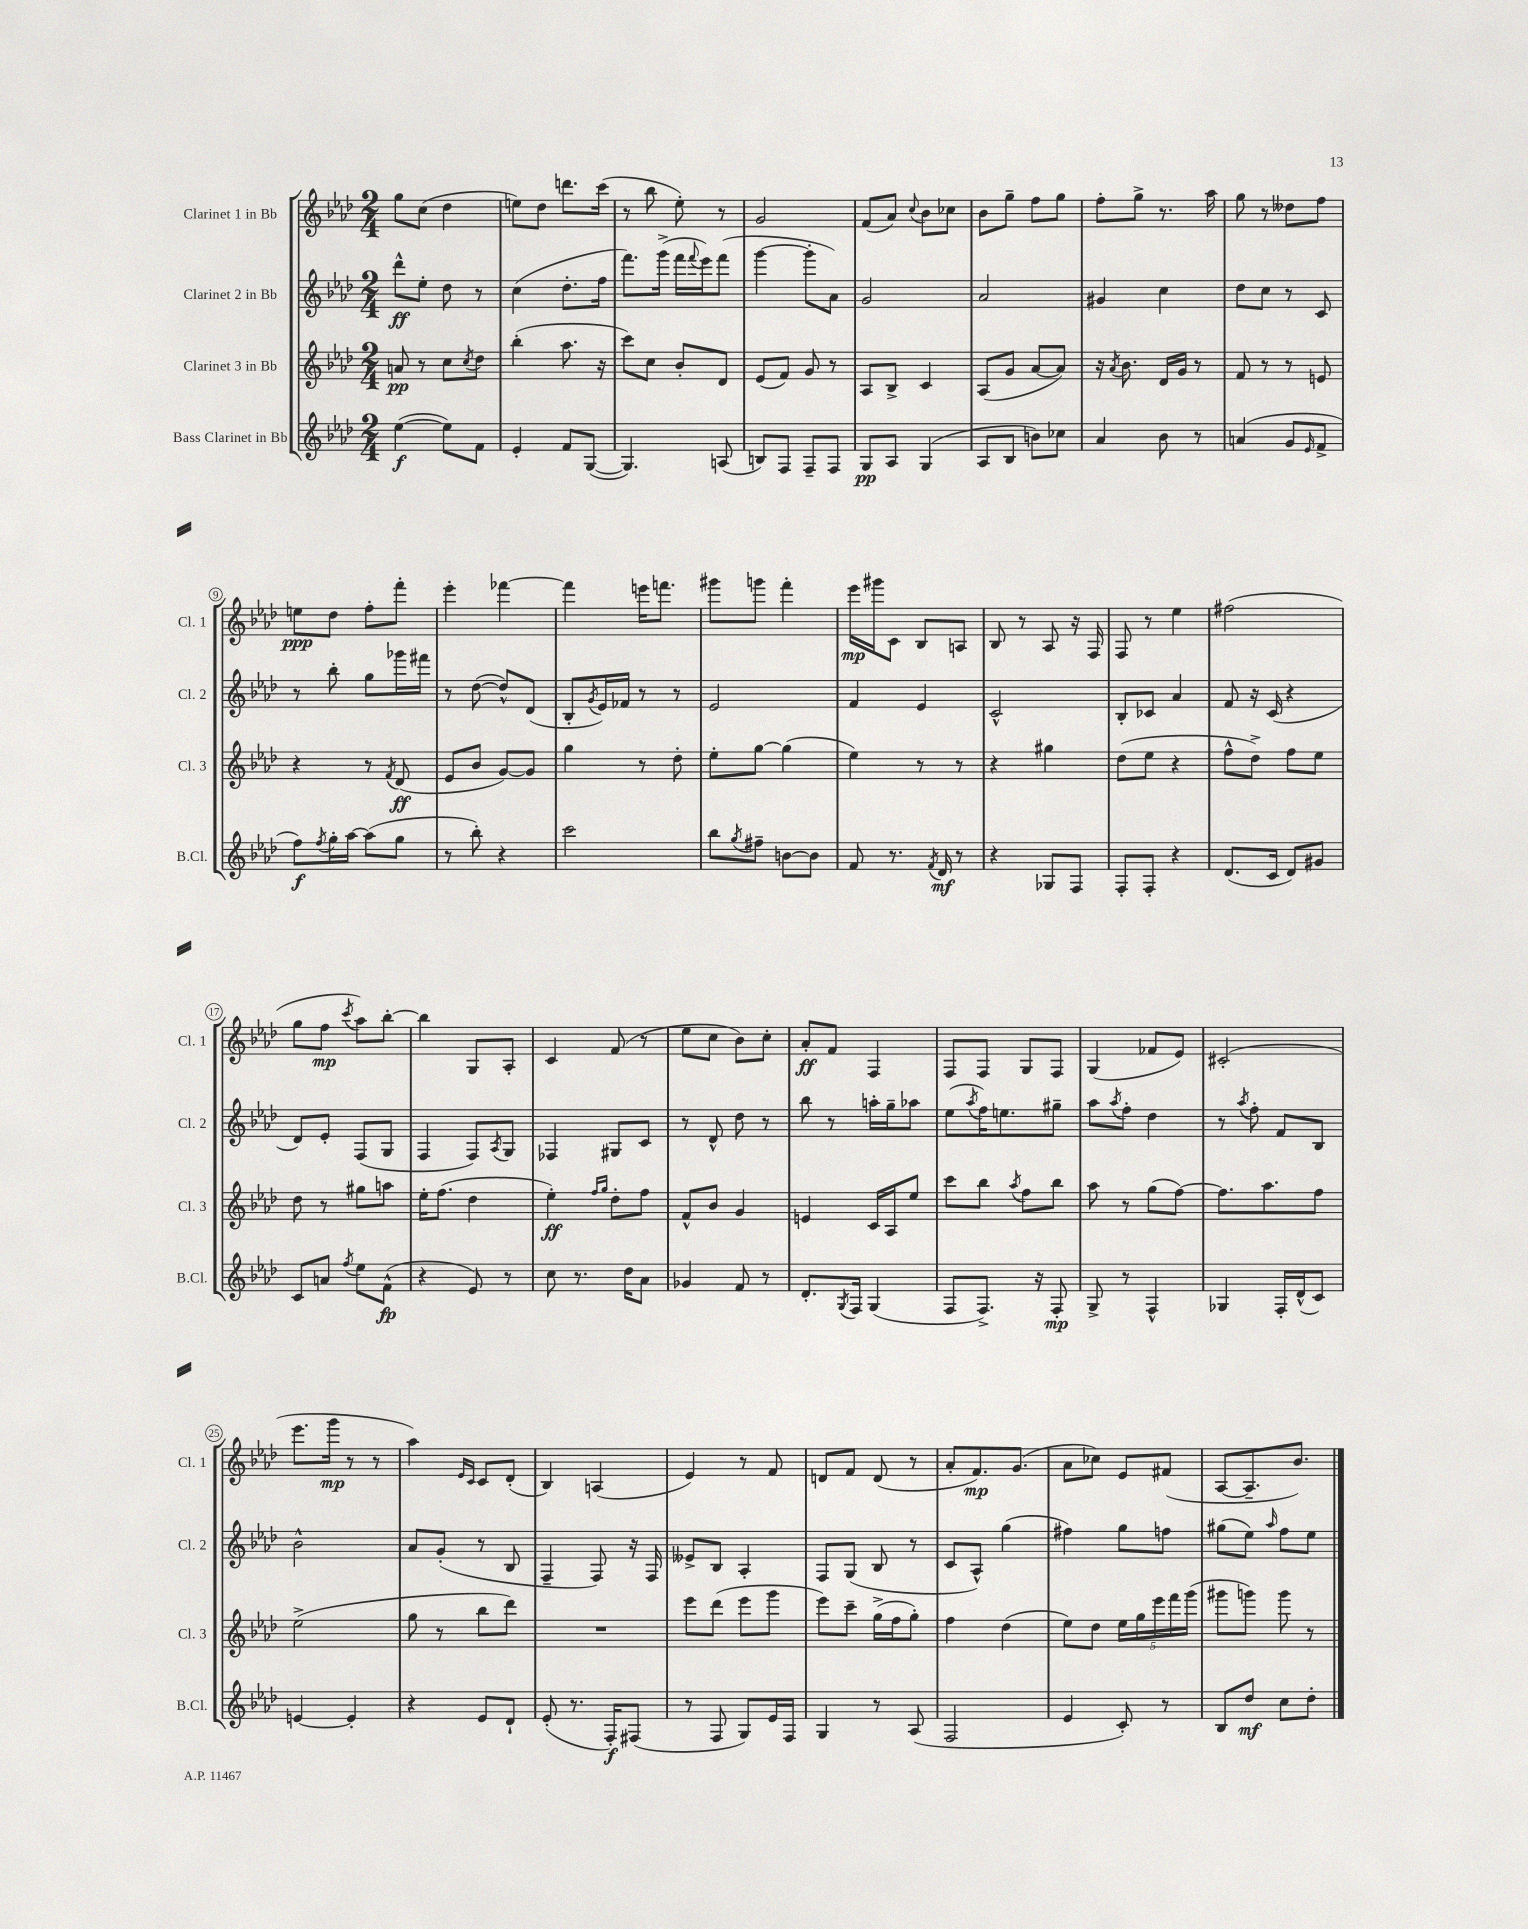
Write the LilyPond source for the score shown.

<<
\new StaffGroup <<
\new Staff = "s0" \with { instrumentName = "Clarinet 1 in Bb" shortInstrumentName = "Cl. 1" } {
    \clef treble \key aes \major \numericTimeSignature \time 2/4
    g''8 c''8( des''4 |
    e''8) des''8 d'''8. c'''16( |
    r8 bes''8 ees''8-.) r8 |
    g'2 |
    f'8( aes'8) \appoggiatura { c''8 } bes'8 ces''8 |
    bes'8 g''8-- f''8 g''8 |
    f''8-. g''8-> r8. aes''16 |
    g''8 r8 deses''8 f''8 |
    e''8\ppp des''8 f''8-. f'''8-. |
    ees'''4-. fes'''4~ |
    fes'''4 e'''16 f'''8. |
    gis'''8 g'''8 f'''4-. |
    ees'''16\mp gis'''16 c'8 bes8 a8 |
    bes8 r8 aes8 r16 f16 |
    f8 r8 ees''4 |
    fis''2( |
    g''8 f''8\mp \acciaccatura { c'''8 } aes''8) bes''8~-. |
    bes''4 g8 aes8-. |
    c'4 f'8( r8 |
    ees''8 c''8 bes'8) c''8-. |
    aes'8-.\ff f'8 f4 |
    f8 f8 g8 f8 |
    g4( fes'8 ees'8) |
    cis'2-.( |
    ees'''8. g'''16\mp r8 r8 |
    aes''4) \grace { ees'16 c'16 } c'8 des'8-.( |
    bes4) a4( |
    ees'4) r8 f'8 |
    d'8 f'8 d'8( r8 |
    aes'8-. f'8.\mp) g'8.( |
    aes'8 ces''8) ees'8 fis'8( |
    aes8~ aes8.-- bes'8.) \bar "|." |
}
\new Staff = "s1" \with { instrumentName = "Clarinet 2 in Bb" shortInstrumentName = "Cl. 2" } {
    \clef treble \key aes \major \numericTimeSignature \time 2/4
    des'''8-^\ff ees''8-. des''8 r8 |
    c''4( des''8.-. f''16 |
    f'''8.) g'''16->( f'''16 \appoggiatura { f'''8 } ees'''16) f'''8( |
    g'''4~ g'''8-. aes'8) |
    g'2 |
    aes'2 |
    gis'4 c''4 |
    des''8 c''8 r8 c'8 |
    r8 bes''8-. g''8 ges'''16 fis'''16 |
    r8 des''8~( des''8-^) des'8( |
    bes8-. \acciaccatura { g'8 } ees'16) fes'16 r8 r8 |
    ees'2 |
    f'4 ees'4 |
    c'2-^ |
    bes8-. ces'8 aes'4 |
    f'8 r16 c'16( r4 |
    des'8) ees'8-. f8( g8 |
    f4 f8) \acciaccatura { aes8 } g8 |
    fes4 gis8 c'8 |
    r8 des'8-^ des''8 r8 |
    bes''8 r8 a''16-. g''16-- aes''8 |
    ees''8( \acciaccatura { aes''8 } f''16) e''8. gis''8-- |
    aes''8 \acciaccatura { aes''8 } f''8-. des''4 |
    r8 \acciaccatura { aes''8 } f''8-. f'8 bes8 |
    bes'2-^ |
    aes'8 g'8-.( r8 bes8 |
    f4-- f8) r16 f16 |
    eeses'8-> bes8 aes4-. |
    f8 g8( bes8 r8 |
    c'8 aes8-^) g''4( |
    fis''4) g''8 f''8 |
    gis''8( ees''8) \grace { aes''16 } f''8 ees''8 \bar "|." |
}
\new Staff = "s2" \with { instrumentName = "Clarinet 3 in Bb" shortInstrumentName = "Cl. 3" } {
    \clef treble \key aes \major \numericTimeSignature \time 2/4
    a'8\pp r8 c''8 \acciaccatura { c''8 } des''8 |
    bes''4-.( aes''8. r16 |
    c'''8) c''8 bes'8-. des'8 |
    ees'8( f'8) g'8 r8 |
    aes8 bes8-> c'4 |
    aes8( g'8 aes'8~ aes'8) |
    r16 \acciaccatura { aes'8 } bes'8. des'16 g'16 r8 |
    f'8 r8 r8 e'8 |
    r4 r8 \acciaccatura { f'8 } des'8\ff( |
    ees'8 bes'8 g'8~) g'8 |
    g''4 r8 des''8-. |
    ees''8-. g''8~ g''4( |
    ees''4) r8 r8 |
    r4 gis''4 |
    des''8( ees''8 r4 |
    f''8-^ des''8->) f''8 ees''8 |
    des''8 r8 gis''8 a''8 |
    ees''16-. f''8.( des''4 |
    ees''4-.\ff) \grace { f''16 g''16 } des''8-. f''8 |
    f'8-^ bes'8 g'4 |
    e'4 c'16 aes16 ees''8 |
    c'''8 bes''8 \acciaccatura { aes''8 } f''8 bes''8 |
    aes''8 r8 g''8( f''8~) |
    f''8. aes''8. f''8 |
    ees''2->( |
    g''8 r8 bes''8 des'''8) |
    R2 |
    ees'''8 des'''8( ees'''8 g'''8 |
    ees'''8) c'''8-- g''16->( f''16 g''8-.) |
    f''4 des''4( |
    ees''8) des''8 \tuplet 5/4 { ees''16 g''16 ees'''16 f'''16 g'''16( } |
    gis'''8 g'''8) g'''8 r8 \bar "|." |
}
\new Staff = "s3" \with { instrumentName = "Bass Clarinet in Bb" shortInstrumentName = "B.Cl." } {
    \clef treble \key aes \major \numericTimeSignature \time 2/4
    ees''4~\f( ees''8) f'8 |
    ees'4-. f'8 g8~( |
    g4.) a8( |
    b8) f8 f8-- f8 |
    g8\pp aes8 g4( |
    aes8 bes8 b'8) ces''8 |
    aes'4 bes'8 r8 |
    a'4( g'8 \grace { ees'16 } f'8-> |
    f''8\f) \acciaccatura { f''8 } g''16-. aes''16~ aes''8( g''8 |
    r8 bes''8-.) r4 |
    c'''2 |
    bes''8 \acciaccatura { g''8 } fis''8-- b'8~ b'8 |
    f'8 r8. \acciaccatura { f'8 } des'16\mf r8 |
    r4 ges8 f8 |
    f8-. f8-. r4 |
    des'8.( c'16 des'8) gis'8 |
    c'8 a'8 \acciaccatura { f''8 } ees''8 f'8-^\fp( |
    r4 ees'8) r8 |
    c''8 r8. des''16 aes'8 |
    ges'4 f'8 r8 |
    des'8.-. \acciaccatura { g8 } f16 g4( |
    f8 f8.->) r16 f8-.\mp |
    g8-> r8 f4-^ |
    ges4 f16-. des'16-^( c'8) |
    e'4~ e'4-. |
    r4 ees'8 des'8-! |
    ees'8-.( r8. f16-.\f) fis8( |
    r8 f8 g8) ees'16 f16 |
    g4 r8 aes8( |
    f2 |
    ees'4 c'8-.) r8 |
    bes8 des''8\mf c''8 des''8-. \bar "|." |
}
>>
>>
\layout { \context { \Score \override BarNumber.stencil = #(make-stencil-circler 0.1 0.3 ly:text-interface::print) } }
